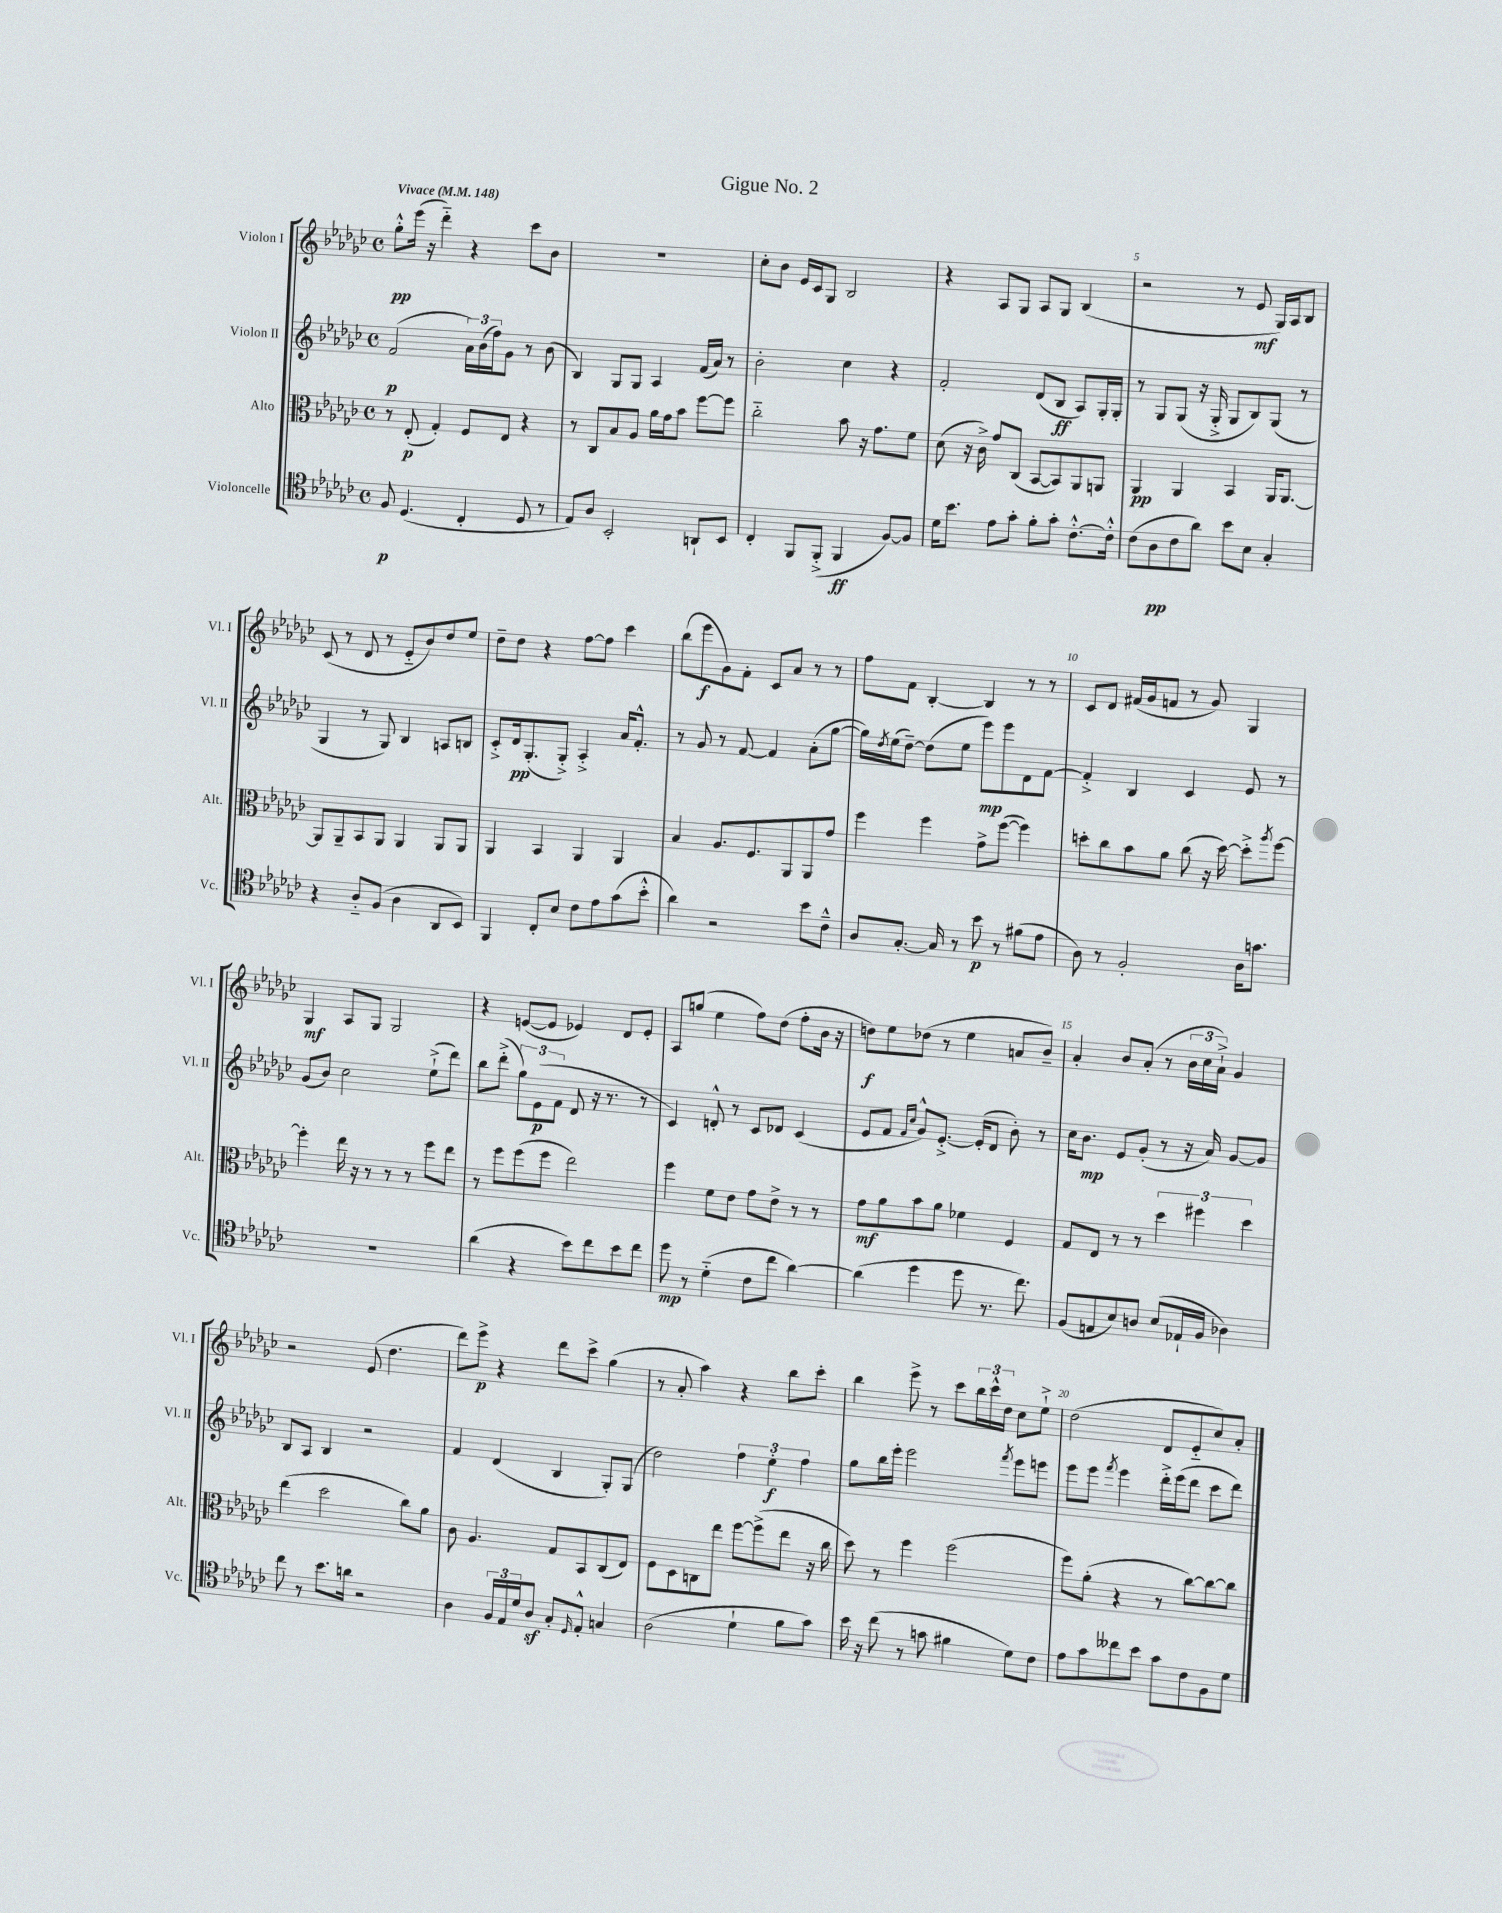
\header { title = "Gigue No. 2" }
<<
\new StaffGroup <<
\new Staff = "s0" \with { instrumentName = "Violon I" shortInstrumentName = "Vl. I" } {
    \clef treble \key ges \major \defaultTimeSignature \time 4/4 \tempo "Vivace" 4 = 148
    ges''8-.-^\pp ees'''16( r16 des'''4-_) r4 ces'''8 bes'8 |
    R1 |
    ces''8-. bes'8 ees'16 ces'16 ges8 bes2 |
    r4 aes8 ges8 aes8 ges8 bes4( |
    r2 r8 ees'8\mf ges16) aes16 bes8 |
    ces'8( r8 des'8 r8 ees'8-_ bes'8) des''8 ees''8 |
    des''8-- des''8 r4 f''8~ f''8 ces'''4 |
    bes''8( ees'''8\f ges'8) f'8-. ces'8 aes'8 r8 r8 |
    f''8 f'8 bes4~-. bes4 r8 r8 |
    ces'8 des'8 fis'16( ges'16 f'8 r8 ges'8) ges4 |
    ges4\mf aes8 ges8 ges2 |
    r4 e'8~( e'8 ees'4) des'8 ees'8-. |
    aes8 g''8( ees''4 f''8) des''8( f''8-. bes'16 r16 |
    d''8\f) ees''8 des''8( r8 ees''4 a'8 bes'8--) |
    aes'4-. bes'8 aes'8-.( r8 \tuplet 3/2 { bes'16 ces''16 aes'16-!->) } ges'4 |
    r2 ees'8( des''4. |
    des'''8) ees'''8->\p r4 des'''8 ces'''8-> ges''4( |
    r8 aes'8-. aes''4) r4 bes''8 ces'''8-. |
    bes''4 ees'''8-> r8 ces'''8 \tuplet 3/2 { bes''16 ces'''16-^ des''16 } ces''8 ees''8-!-> |
    des''2( des'8 ees'8-_ ces''8) aes'8-. \bar "|." |
}
\new Staff = "s1" \with { instrumentName = "Violon II" shortInstrumentName = "Vl. II" } {
    \clef treble \key ges \major \defaultTimeSignature \time 4/4
    f'2\p( \tuplet 3/2 { aes'16) bes'16( f''16) } ges'8 r8 bes'8( |
    bes4) ges8 ges8 aes4 f'16( aes'16) r8 |
    bes'2-. ces''4 r4 |
    f'2-. des'8( bes8\ff aes8) ges16-. ges16-. |
    r8 ges8 ges8( r16 ges16-.-> ges8 bes8) ges8( r8 |
    ges4 r8 ges8) bes4 a8 b8 |
    ces'8-.-> des'16\pp ges8.-.( ges8-.->) aes4-.-> aes'16 f'8.-.-^ |
    r8 ges'8 r8 f'8~ f'4 aes'8-.( ges''8~ |
    ges''16) \acciaccatura { des''8 } ees''16( des''8~--) des''8( ees''8 ees'''8\mp) ees'''8 des'8 f'8~ |
    f'4-.-> bes4 ces'4 ees'8 r8 |
    ges'8( bes'8) ces''2 ees''8-!->( des'''8) |
    bes''8 des'''8-.->( \tuplet 3/2 { ges''8) ees'8\p( f'8 } des'8 r16 r8. r8 |
    ces'4) d'8-.-^ r8 ces'8 des'8 ces'4( |
    ees'8 f'8 \grace { f'16 ces''16 } ges'8-^) ees'8.~-.-> ees'16-.( des'8 bes'8-.) r8 |
    ces''16 bes'8.\mp ees'8 ges'8-.( r8 r16 aes'16) ges'8~ ges'8 |
    bes8 aes8 bes4 r2 |
    f'4 des'4( bes4 ges8-.) ges8( |
    des''2) \tuplet 3/2 { f''4 ees''4-.\f f''4 } |
    ges''8 bes''16 ees'''16-. ees'''2 \acciaccatura { f'''8 } ees'''8 e'''8 |
    ees'''8 ees'''8 \acciaccatura { f'''8 } ees'''4 des'''16-.-> ees'''16( des'''8 ces'''8 des'''8) \bar "|." |
}
\new Staff = "s2" \with { instrumentName = "Alto" shortInstrumentName = "Alt." } {
    \clef alto \key ges \major \defaultTimeSignature \time 4/4
    r8 ees8-.\p( ges4-.) f8 ees8 r4 |
    r8 ces8 bes8 aes8 aes'16 ges'16 bes'8 f''8~ f''8 |
    ces''2-_ bes'8 r16 ges'8. f'8 |
    des'8( r16 ces'16->) ges'8 ces8( bes,8~ bes,8) aes,8 a,8 |
    aes,4\pp aes,4 bes,4 aes,16 aes,8.~ |
    aes,8 aes,8-- bes,8 aes,8 aes,4 aes,8 aes,8 |
    aes,4 bes,4 aes,4 aes,4 |
    bes4 aes8. f8. aes,8 aes,8 ges'8 |
    f''4 f''4 ges'8-> f''8~( f''4) |
    d''8-. ces''8 bes'8 aes'8 ces''8( r16 d''16~) d''8-.-> \acciaccatura { aes''8 } f''8~ |
    f''4-. ees''16 r16 r8 r8 r8 f''8 ees''8 |
    r8 f''8 f''8( f''8 ees''2) |
    f''4 f'8 ees'8 ges'8 ees'8-> r8 r8 |
    ges'8\mf aes'8 bes'8 aes'8 fes'4 f4 |
    ges8 ees8 r8 r8 \tuplet 3/2 { des''4 fis''4 des''4 } |
    ees''4( des''2 ces''8) aes'8 |
    ces'8 aes4. ges8 bes,8 ces8( ees8) |
    f8 des8 c8 ees''8 f''8~ f''8->( ees''8 r16 ces''16 |
    des''8) r8 f''4 f''2( |
    f''8) aes'8-.( r4 r8 ces''8~) ces''8~ ces''8 \bar "|." |
}
\new Staff = "s3" \with { instrumentName = "Violoncelle" shortInstrumentName = "Vc." } {
    \clef tenor \key ges \major \defaultTimeSignature \time 4/4
    f8\p des4.( ces4-. des8 r8 |
    ees8) aes8 bes,2-. a,8-! bes,8 |
    ces4-. f,8 f,8-.->( f,4\ff f8~) f8 |
    des'16 bes'8. ees'8 ges'8-. f'8-. ges'8-. ces'8.~-.-^ ces'16-.-^ |
    ces'8( aes8\pp ces'8 aes'8) bes'8 bes8 ges4-. |
    r4 aes8-_ f8( aes4 aes,8 bes,8) |
    f,4 ces8-. bes8 ces'8 ees'8 ges'8( bes'8-.-^ |
    aes'4) r2 bes'8 ces'8---^ |
    aes8 ges8.~-. ges16 r8 bes'8\p r8 fis'8( ees'8 |
    aes8) r8 f2-. aes16 g'8. |
    R1 |
    aes'4( r4 bes'8) ces''8 bes'8 ces''8 |
    des''8\mp r8 des'4-_( ces'8 ces''8 aes'4~) |
    aes'4( des''4 des''8 r8. ces''8.) |
    f8( e8 bes8) a8 bes8( ees16-! f16 aes4) |
    ces''8 r8 bes'8. a'16 r2 |
    aes4 \tuplet 3/2 { f16 ees16 des'16 } aes8\sf ges8-. \grace { des16 } ees8-.-^ g4 |
    aes2( des'4-! f'8 ges'8) |
    bes'16 r16 ces''8( r8 g'8 fis'4 des'8) ces'8 |
    ees'8 ges'8 ceses''8 bes'8 ges'8 ces'8 f8 des'8 \bar "|." |
}
>>
>>
\layout { \context { \Score \override BarNumber.break-visibility = ##(#f #t #t) barNumberVisibility = #(every-nth-bar-number-visible 5) } }
